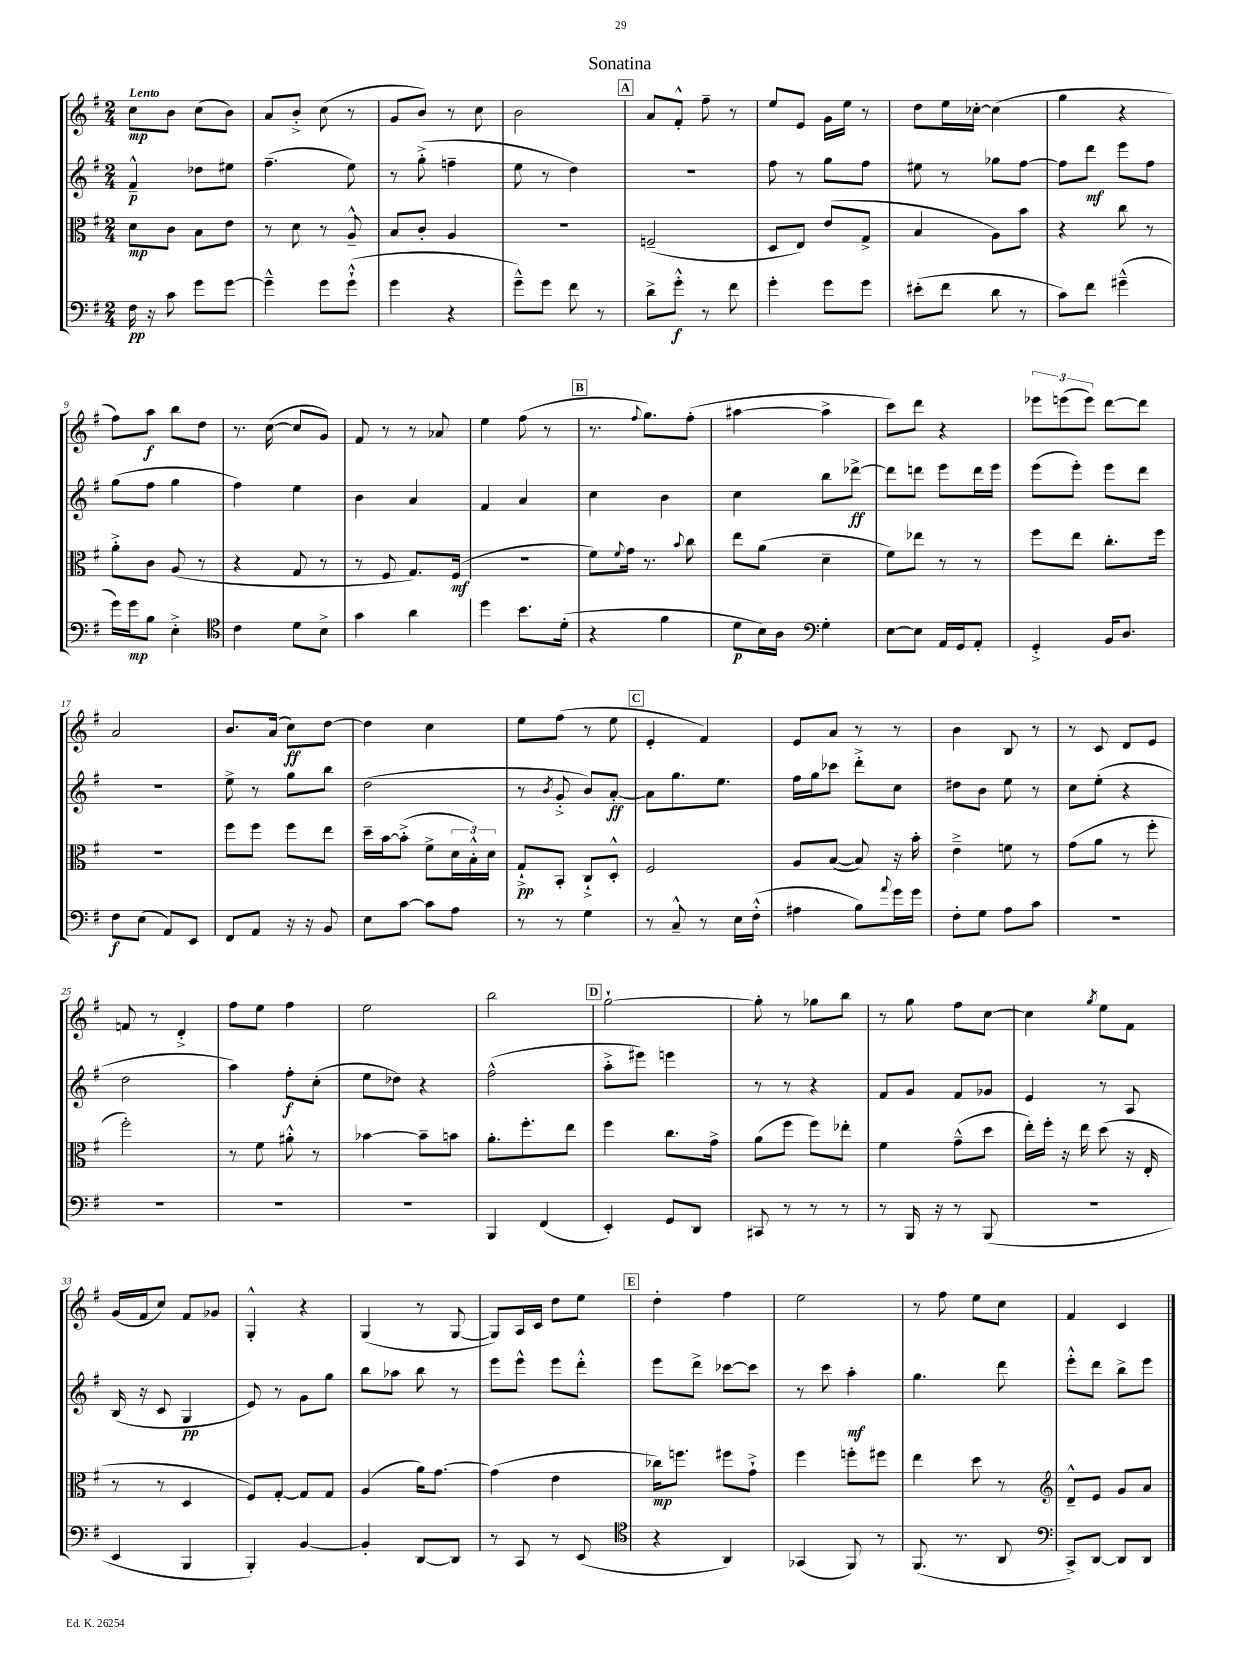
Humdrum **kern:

**kern	**kern	**kern	**kern
*staff4	*staff3	*staff2	*staff1
*clefF4	*clefC3	*clefG2	*clefG2
*k[f#]	*k[f#]	*k[f#]	*k[f#]
*M2/4	*M2/4	*M2/4	*M2/4
16F#	8d	4f#~^^	8cc
16r	.	.	.
8c	8c	.	8b
8g	8B	8dd-	(8cc
[8g	8e	8ee#	8b)
=	=	=	=
4g~^^]	8r	(4.ff#~	8a
.	8d	.	8b'^
8g	8r	.	(8cc
(8g`^^	8A~^^	8ee)	8r
=	=	=	=
4g	8B	8r	8g
.	8c'	(8gg'^	8b)
4r	4A	4ff~	8r
.	.	.	8cc
=	=	=	=
8g~^^)	2r	8ee	2b
8g	.	8r	.
8f#	.	4dd)	.
8r	.	.	.
=	=	=	=
8d^	(2F~	2r	8a
8g'^^	.	.	8f#'^^
8r	.	.	8ff#~
8f#	.	.	8r
=	=	=	=
4g'	8D	8ff#	8ee
.	8E)	8r	8e
8g	(8e	8gg	16g
.	.	.	16ee
8g	8G^	8ff#	8r
=	=	=	=
(8e#'	4B	8ee#	8dd
8f#	.	8r	16ee
.	.	.	[16cc-'
8d	8A)	8gg-	(4cc-]
8r	8b	[8ff#	.
=	=	=	=
8c)	4r	8ff#]	4gg
8f#	.	8ddd	.
(4g#~^^	8cc	8eee	4r
.	8r	8ff#	.
=	=	=	=
16g)	8a'^	(8gg	8ff#)
16g	.	.	.
8B	8c	8ff#	8aa
4E'^	(8A	4gg	8bb
.	8r	.	8dd
=	=	=	=
*clefC4	*	*	*
4c	4r	4ff#)	8.r
.	.	.	([16cc
8d	8G	4ee	8cc]
8B^	8r	.	8g)
=	=	=	=
4g	8r	4b	8f#
.	8F#	.	8r
4a	8.G)	4a	8r
.	.	.	8a-
.	(16F#	.	.
=	=	=	=
4dd	2r	4f#	4ee
8.b	.	4a	(8ff#
.	.	.	8r
(16d'	.	.	.
=	=	=	=
4r	8f#)	4cc	8.r
.	8qqf#	.	.
.	16g	.	.
.	.	.	8qqff#
.	8.r	.	8.gg)
4f#	.	4b	.
.	8qqb	.	.
.	8cc	.	(8ff#'
=	=	=	=
8d	8ee	4cc	[4aa#
16B)	(8a	.	.
16A	.	.	.
*clefF4	*	*	*
4G'	4d~	8bb	4aa#^]
.	.	[8ddd-^	.
=	=	=	=
[8E	8f#)	8ddd-]	8ccc)
8E]	8ee-	8ddd	8ddd
16AA	8r	8eee	4r
16GG	.	.	.
8AA'	8r	16ddd	.
.	.	16eee	.
=	=	=	=
4GG'^	8ff#	(8eee	12eee-
.	.	.	(12eee
.	8ee	8eee')	.
.	.	.	12eee)
16BB	8.cc'	8eee	[8ddd
8.D	.	.	.
.	.	8ddd	8ddd]
.	16ff#	.	.
=	=	=	=
8F#	2r	2r	2a
(8E	.	.	.
8AA)	.	.	.
8EE	.	.	.
=	=	=	=
8FF#	8ff#	8ee^	8.b
8AA	8ff#	8r	.
.	.	.	(16a
16r	8ff#	8gg	8cc)
16r	.	.	.
8BB	8ee	8bb	[8dd
=	=	=	=
8E	16dd~	(2dd	4dd]
.	[16b	.	.
[8c	(8b'^]	.	.
8c]	8f#^	.	4cc
8A	24d	.	.
.	24B'^^)	.	.
.	24d	.	.
=	=	=	=
8r	8G`^	8r	8ee
.	.	8qb	.
8r	8BB'	8g'^	(8ff#
4G	8C`^	8b)	8r
.	8D'^^	[8a'	8ee
=	=	=	=
8r	2F#	8a]	4e'
8C~^^	.	8.gg	.
8r	.	.	4f#)
.	.	8.ee	.
16E	.	.	.
(16F#'^^	.	.	.
=	=	=	=
4A#	8A	16ff#	8e
.	.	16gg	.
.	([8B	8ccc-	8a
8B)	8B])	8ddd'^	8r
8qqa	.	.	.
16g	16r	8cc	8r
16g	16b'	.	.
=	=	=	=
8F#'	4e~^	8dd#	4b
8G	.	8b	.
8A	8f	8ee	8B
8c	8r	8r	8r
=	=	=	=
2r	(8g	8cc	8r
.	8a	(8ee'	8c
.	8r	4r	8d
.	8ff#'	.	8e
=	=	=	=
2r	2ff#')	2dd	8f
.	.	.	8r
.	.	.	4d'^
=	=	=	=
2r	8r	4aa)	8ff#
.	8f#	.	8ee
.	8a#'^^	8ff#'	4ff#
.	8r	(8cc'	.
=	=	=	=
2r	[4b-	8ee	2ee
.	.	8dd-)	.
.	8b-~]	4r	.
.	8b	.	.
=	=	=	=
4BBB	8.a'	(2ff#^^	2bb
.	8.ff#'	.	.
(4FF#	.	.	.
.	8ee	.	.
=	=	=	=
4EE')	4ff#	8aa'^	[2gg`
.	.	8eee#)	.
8GG	8.cc	4eee	.
8DD	.	.	.
.	16g^	.	.
=	=	=	=
8CC#	(8a	8r	8gg']
8r	8ff#	8r	8r
8r	8ff#)	4r	8gg-
8r	8ee-'	.	8bb
=	=	=	=
8r	4f#	8f#	8r
16BBB	.	8g	8gg
16r	.	.	.
8r	(8g~^^	8f#	8ff#
(8BBB	8dd	8g-	[8cc
=	=	=	=
2r	16ee')	4e	4cc]
.	16ff#'	.	.
.	16r	.	.
.	16ee	.	.
.	.	.	8qgg
.	(8dd	8r	8ee
.	16r	8A	8f#
.	16E'	.	.
=	=	=	=
4EE	8r	(16B	(16g
.	.	16r	16f#
.	8r	8c	8cc)
4BBB	4D	4G	8f#
.	.	.	8g-
=	=	=	=
4BBB')	8F#)	8e)	4G'^^
.	[8G'	8r	.
[4BB	8G]	8g	4r
.	8G	8gg	.
=	=	=	=
4BB']	(4A	8bb	(4G
.	.	8aa-	.
[8DD	16a)	8bb	8r
.	[8.g	.	.
8DD]	.	8r	[8G
=	=	=	=
8r	(4g]	8eee	8G])
8CC	.	8eee^^	16A
.	.	.	16c
8r	4e	8eee	8dd
(8EE	.	8ddd'^^	8ee
=	=	=	=
*clefC4	*	*	*
4r	16cc-)	8eee	4dd'
.	8.ff	.	.
.	.	8ddd^	.
4AA)	8ff#	[8ccc-	4ff#
.	8g`^	8ccc-]	.
=	=	=	=
(4GG-	4ff#	8r	2ee
.	.	8ccc	.
8FF#)	8ff'	4aa'	.
8r	8ff#	.	.
=	=	=	=
(8.FF#	4ee	4.gg	8r
.	.	.	8ff#
8.r	.	.	.
.	8dd	.	8ee
8AA	8r	8ddd	8cc
=	=	=	=
*clefF4	*clefG2	*	*
8CC^)	8d~^^	8eee'^^	4f#
[8DD	8e	8ddd	.
8DD]	8g	8bb^	4c
8DD	8a	8eee	.
==	==	==	==
*-	*-	*-	*-
